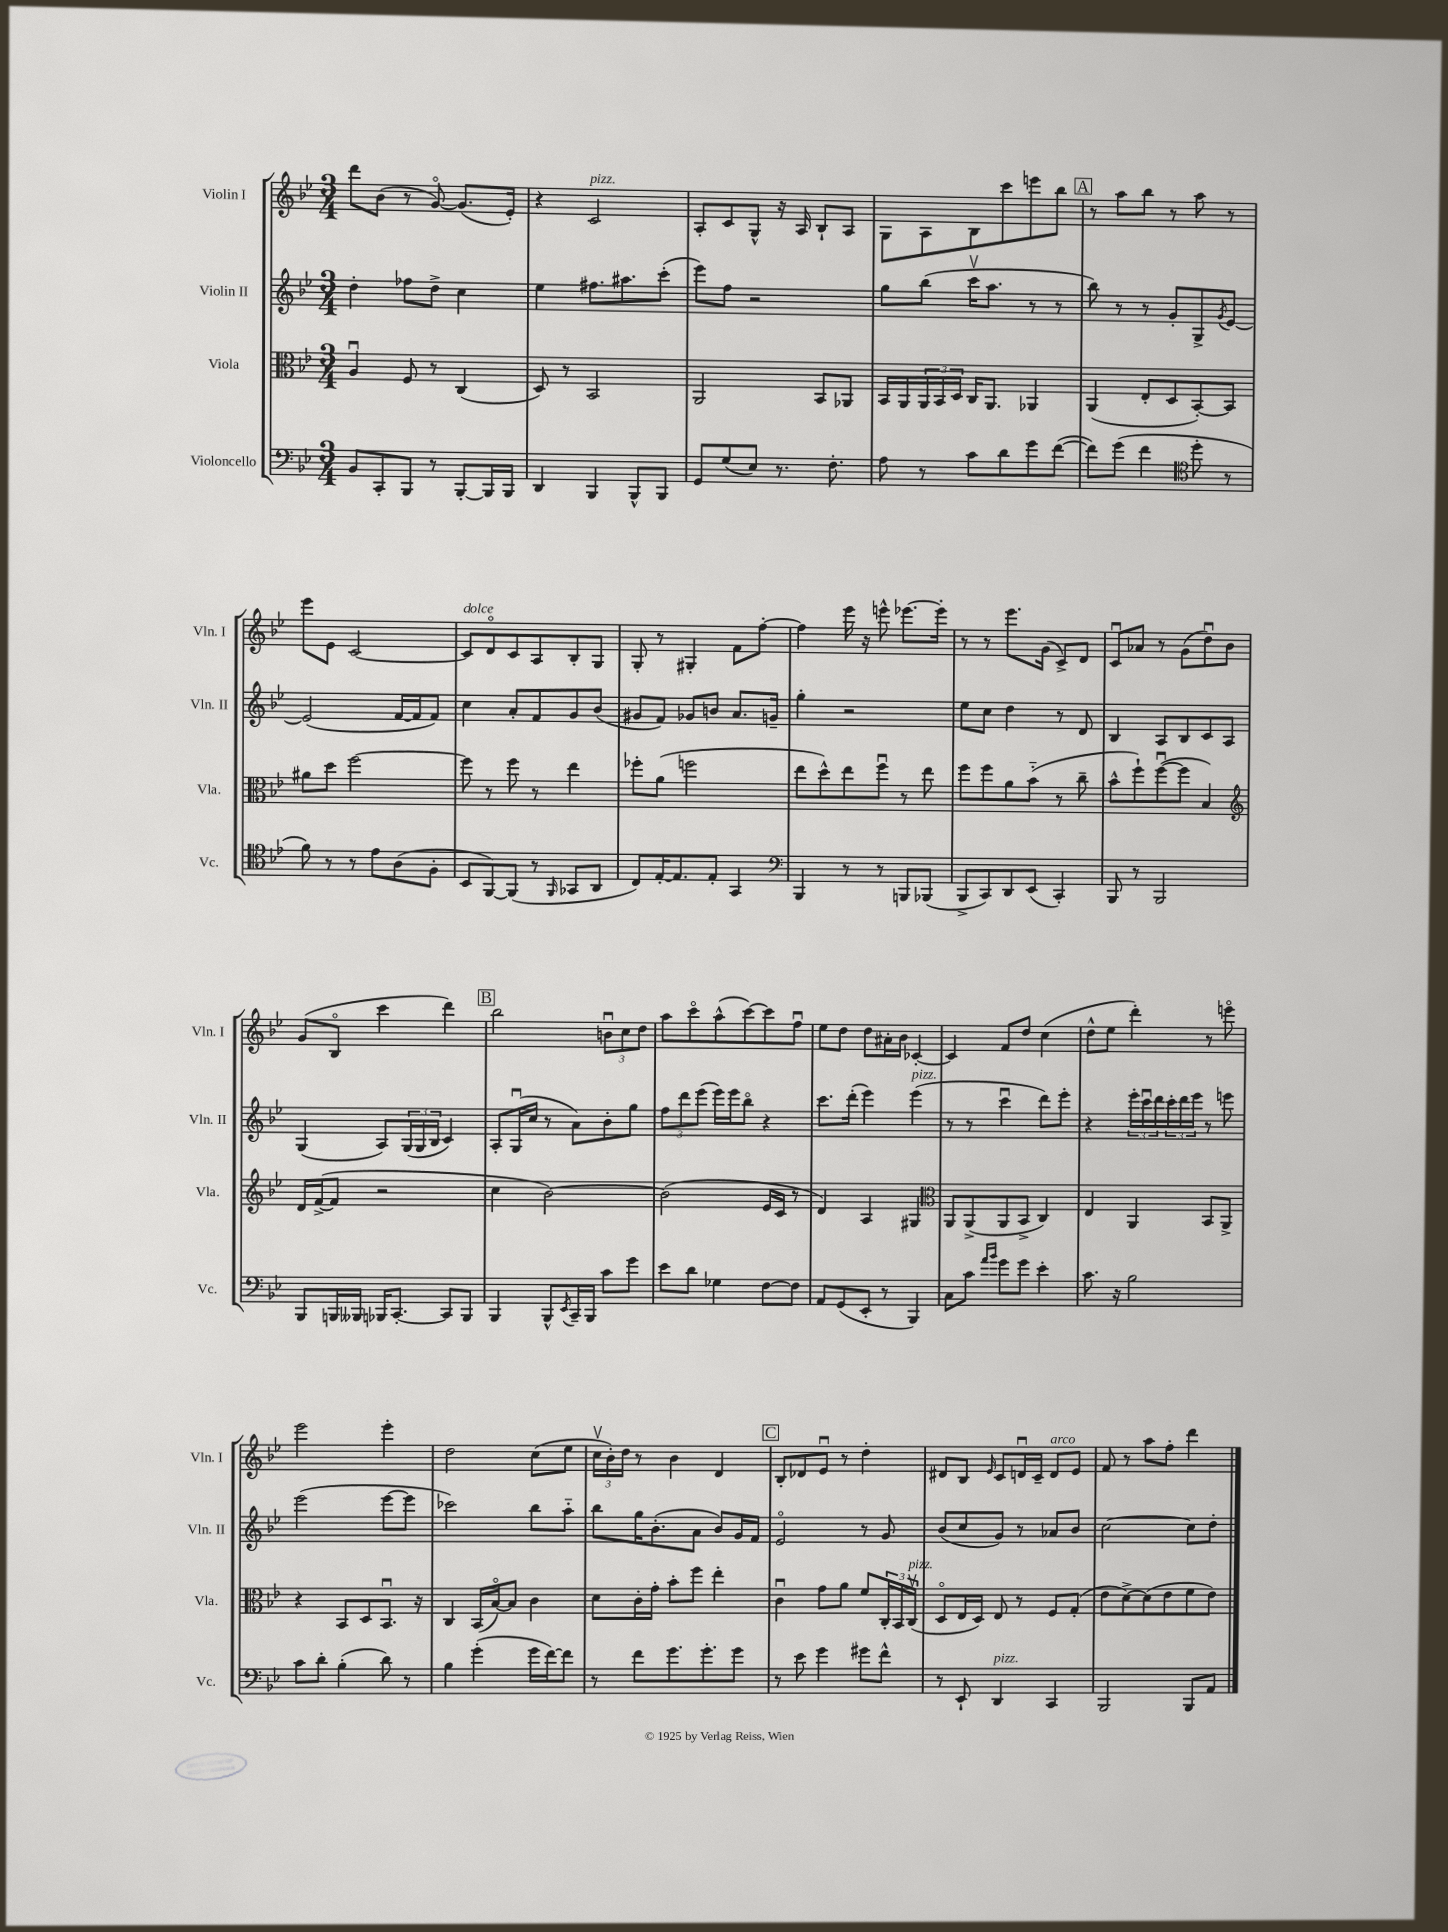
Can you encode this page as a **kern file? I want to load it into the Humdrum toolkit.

**kern	**kern	**kern	**kern
*staff4	*staff3	*staff2	*staff1
*clefF4	*clefC3	*clefG2	*clefG2
*k[b-e-]	*k[b-e-]	*k[b-e-]	*k[b-e-]
*M3/4	*M3/4	*M3/4	*M3/4
8BB-/L	4Au/	4dd'\	8ddd\L
8CC'/	.	.	(8b-\J
8BBB-/J	8F/	8ff-\L	8r
8r	8r	8dd^\J	[8go/)
[8BBB-'/L	(4C/	4cc\	(8.g/]L
16BBB-/]L	.	.	.
16BBB-/JJ	.	.	16e-'/Jk)
=	=	=	=
4DD/	8D/)	4ee-\	4r
.	8r	.	.
4BBB-/	2BB-/	8.ff#\L	2c/
.	.	8.aa#\	.
8BBB-^^/L	.	.	.
8BBB-/J	.	(8ccc'\J	.
=	=	=	=
8GG/L	2AA/	8eee-\L)	8A'/L
(8G/	.	8ff\J	8c/
8E-/J)	.	2r	8G^^/J
8.r	.	.	16r
.	.	.	16A/
.	8BB-/L	.	8B-`/L
8.F'\	.	.	.
.	8AA-/J	.	8A/J
=	=	=	=
8A\	16BB-/LL	8gg\L	8G\L
.	16AA/	.	.
8r	24AA/	(8bb-\J	8A\
.	24BB-/	.	.
.	24D/JJ	.	.
8c\L	16C/LK	16cccv\LK	8B-\
.	8.AA/J	8.aa\J	.
8d\	.	.	8ccc\
8g\	4AA-/	8r	8eee\
([8f\J	.	8r	8bb-\J
=	=	=	=
8f\]L)	(4AA/	8bb-\)	8r
(8g\J	.	8r	8aa\L
4f\	8E-'/L	8r	8bb-\J
.	8D/	8g'/L	8r
*clefC4	*	*	*
8dd'\	[8BB-'/)	8G^/	8aa\
.	.	8qg/	.
8r	8BB-/]J	[8e-/J	8r
=	=	=	=
8f\)	8a#\L	(2e-/]	8eee-\L
8r	8dd\J	.	8e-\J
8r	[2ff\	.	[2c/
8e-\L	.	.	.
(8A\	.	[16f/LL	.
.	.	16f/]J	.
8F'\J	.	8f/J)	.
=	=	=	=
8BB-/L	8ff\]	4cc\	8c/]L
[8FF/)	8r	.	8do/
(8FF/]J	8ff\	8a'/L	8c/
8r	8r	8f/	8A/
16qqFF/	.	.	.
8GG-/L	4ee-\	8g/	8B-'/
8AA/J	.	(8b-/J	8G/J
=	=	=	=
8C/L)	8ff-'\L	8g#/L	8G'/
[16E-'/K	(8a\J	8f/J)	8r
8.E-/]	.	.	.
.	2ff\	8g-/L	4G#'/
8E-'/J	.	8b/J	.
4GG/	.	8.a/L	8f\L
.	.	.	[8ff'\J
.	.	16g~/Jk	.
=	=	=	=
*clefF4	*	*	*
4BBB-/	8ee-\L	4gg'\	4ff\]
.	8dd^^\)	.	.
8r	8ee-\	2r	16eee-\
.	.	.	16r
8r	8ffu\J	.	8eee^^\
8BBB/L	8r	.	[8.eee-\L
(8BBB-/J	8ee-\	.	.
.	.	.	16eee-'\]Jk
=	=	=	=
8BBB-^/L	8ff\L	8ee-\L	8r
8CC/)	8ff\	8cc\J	8r
8DD/	8a\	4dd\	8.eee-\L
(8EE-/J	(8b-'~\J	.	.
.	.	.	(16g\Jk
4CC'/)	8r	8r	8c^/L)
.	8cc~\	8d/	8d/J
=	=	=	=
8BBB-/	8b-^^\L	4B-/	8cu/L
8r	8ff`\)	.	8a-/J
2BBB-/	([8ffu\	8A/L	8r
.	8ff\]J	8B-/	(8g\L
.	4B-/)	8c/	8ddu\)
.	.	8A/J	8b-\J
=	=	=	=
*	*clefG2	*	*
8BBB-/L	16d/LL	(4G/	(8g/L
.	([16f^/J	.	.
16BBB/L	8f/]J	.	8B-o/J
16BBB--/JJ	.	.	.
16BBB-/LK	2r	8A/L)	4ccc\
[8.CC'/J	.	.	.
.	.	(24G/L	.
.	.	24G/	.
.	.	24B-/JJ	.
8CC/]L	.	4c/)	4ddd\)
8BBB-/J	.	.	.
=	=	=	=
4BBB-/	4cc\	8A'/L	2bb-\
.	.	(16Gu/L	.
.	.	16cc/JJ	.
8BBB-^^/L	[2b-\)	8r	.
8qEE-/	.	.	.
16CC~/L	.	8a\L)	.
16BBB-/JJ	.	.	.
8c\L	.	8b-'\	12bu\L
.	.	.	12cc\
8g\J	.	8gg\J	.
.	.	.	12dd\J
=	=	=	=
8e-\L	(2b-\]	12ff\L	8aa\L
.	.	12ddd\	.
8d\J	.	.	8ccco\
.	.	(12eee-\J	.
4G-\	.	16eee-\LL)	(8aa^^\
.	.	16eee-\J	.
.	.	8bb-o\J	[8ccc\)
[8F\L	16e-/LL	4r	8ccc\]
.	16c/JJ	.	.
8F\]J	8r	.	8ffu\J
=	=	=	=
8AA/L	4d/)	8.ccc\L	8ee-\L
(8GG/	.	.	8dd\J
.	.	(16ddd'\Jk	.
8EE-'/J	4A/	4eee-\)	8dd\L
8r	.	.	16a#'\L
.	.	.	16b-\JJ
4BBB-/)	4G#/	(4eee-\	[4c-'/
=	=	=	=
*	*clefC3	*	*
8C\L	8AA/L	8r	4c-/]
8c\J	(8AA^/	8r	.
16qqa/LL	.	.	.
16qqb-/JJ	.	.	.
8g\L	8AA/	4cccu\	8f/L
8g\J	8BB-^/J	.	8dd/J
4e-'\	4C/)	8ddd\L)	(4cc\
.	.	8eee-'\J	.
=	=	=	=
8.c\	4E-/	4r	8dd^^\L
.	.	.	8ee-\J
16r	.	.	.
2B-\	4AA/	24eee-'\LL	4ddd'\)
.	.	24cccu\	.
.	.	24ddd\	.
.	.	24ccc'\	.
.	.	24ddd\	.
.	.	24eee-\JJ	.
.	8BB-/L	8r	8r
.	8AA^/J	8eee\	8eeeo\
=	=	=	=
8c\L	4r	(2eee-\	2eee-\
8d'\J	.	.	.
(4B-'\	8BB-/L	.	.
.	8D/	.	.
8d\)	8.BB-u/J	[8eee-\L	4eee-'\
8r	.	8eee-\]J	.
.	16r	.	.
=	=	=	=
4B-\	4C/	2ccc-\)	2dd\
(4g'\	(16BB-/LL	.	.
.	[16B-o/J)	.	.
.	8B-/]J	.	.
16g\LL	4c\	8bb-\L	(8cc\L
[16f\J)	.	.	.
8f\]J	.	8aa'~\J	8ee-\J
=	=	=	=
8r	8d\L	8bb-\L	24ccv\LL
.	.	.	24b-'\)
.	.	.	24dd\JJ
8f\L	16c'\L	16gg\K	8r
.	16g'\JJ	(8.b-'\	.
8.g\	8b-'\L	.	4b-\
.	8ff\J	8a\J	.
8.g'\	.	.	.
.	4ee-'\	8b-/L)	4d/
8g\J	.	16g/L	.
.	.	16f/JJ	.
=	=	=	=
8r	4cu\	2e-o/	8B-'/L
8e-\	.	.	8d-/
4g\	8g\L	.	8e-u/J
.	8a\J	.	8r
8g#\L	8f/L	8r	4dd'\
8f^^\J	24C'/L	8g/	.
.	24BB-/	.	.
.	(24Cv/JJ	.	.
=	=	=	=
8r	8Do/L	(8b-/L	8d#/L
8EE-`/	16E-/L	8cc/	8B-/J
.	16D/JJ)	.	.
.	.	.	16qqe-/
4DD/	8E-/	8g/J)	8c/L
.	8r	8r	16du/L
.	.	.	16c~/JJ
4CC/	8F/L	8a-/L	8d/L
.	(8G'/J	8b-/J	8e-/J
=	=	=	=
2BBB-/	8e-\L	[2cc\	8f/
.	[8d^\)	.	8r
.	(8d\]	.	8aa\L
.	8e-\	.	8ff'\J
8BBB-/L	8f\	8cc\]L	4ddd\
8AA/J	8e-\J)	8dd'\J	.
==	==	==	==
*-	*-	*-	*-
